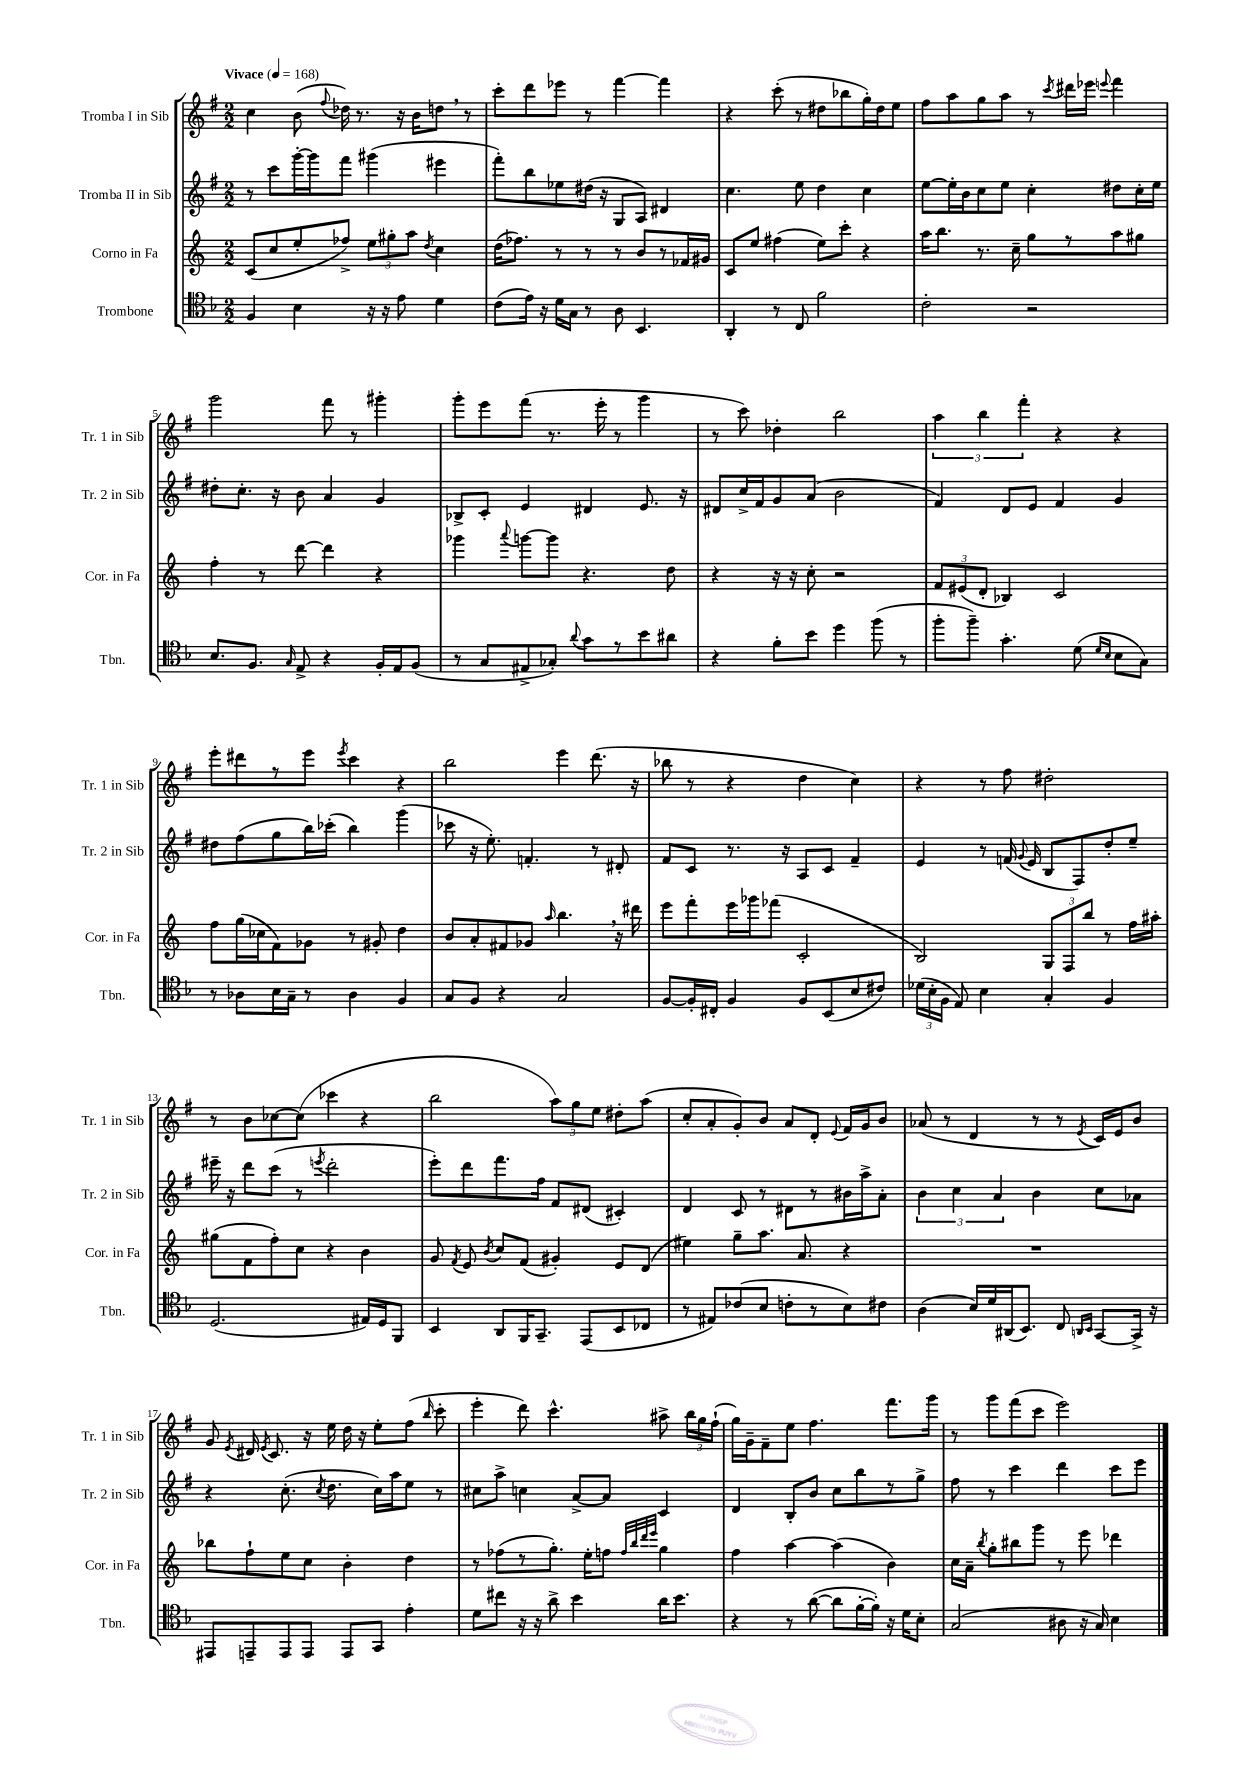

**kern	**kern	**kern	**kern
*part4	*part3	*part2	*part1
*staff4	*staff3	*staff2	*staff1
*I"Trombone	*I"Corno in Fa	*I"Tromba II in Sib	*I"Tromba I in Sib
*I'Tbn.	*I'Cor. in Fa	*I'Tr. 2 in Sib	*I'Tr. 1 in Sib
*clefC4	*clefG2	*clefG2	*clefG2
*k[b-]	*k[]	*k[f#]	*k[f#]
*M2/2	*M2/2	*M2/2	*M2/2
*MM168	*MM168	*MM168	*MM168
=1	=1	=1	=1
!	!	!	!LO:TX:a:B:t=Vivace
4F/	(8c/L	8r	4cc\
.	8cc/	8ccc\L	.
4B-\	8ee'/	[16ggg'\L	(8b\
.	.	16ggg\J]	.
.	.	.	8qqff#/
.	8ff-X^/J)	8fff#\J	16dd-X\)
.	.	.	8.r
16r	12ee\L	(4ggg#X\	.
16r	.	.	.
.	12gg#X'\	.	.
8e\	.	.	16r
.	12aa\J	.	.
.	.	.	16b\KL
.	8qdd/	.	.
4d\	4cc\	4eee#X\	8ddn,\J
.	.	.	8r
=2	=2	=2	=2
(8c\L	(16dd\KL	8fff#'\L)	8ccc'\L
.	8.ff-X\J)	.	.
16e\Jk)	.	8bb\	8ddd\
16r	.	.	.
16d\LL	8r	8ee-X\	8eee-X\J
16G\JJ	.	.	.
8r	8r	(16dd#X\Jk	8r
.	.	16r	.
8A\	8r	8G/L	[4fff#\
4.BB-/	8b/L	8A/J)	.
.	8r	4d#X/	4fff#\]
.	16f-X/L	.	.
.	16g#X/JJ	.	.
=3	=3	=3	=3
4AA'/	8c/L	4.cc\	4r
.	8ee/J	.	.
8r	(4ff#X\	.	(8ccc'\
8C/	.	8ee\	8r
2f\	8ee\L)	4dd\	8dd#X\L
.	8ccc'\J	.	8bb-X\
.	4r	4cc\	16gg'\L)
.	.	.	16dd#\J
.	.	.	8ee\J
=4	=4	=4	=4
2c'\	16aa\KL	[8ee\L	8ff#\L
.	8.bb\J	.	.
.	.	16ee'\L]	8aa\
.	.	16b\J	.
.	8.r	8cc\	8gg\
.	.	8ee\J	8aa\J
.	16cc~\	.	.
2r	8gg\L	4cc'\	8r
.	.	.	8qccc/
.	8r	.	16ddd#X\LL
.	.	.	16eee-X\JJ
.	.	.	8qqeeen/
.	8aa\	8dd#X\L	4fff#\
.	8gg#X\J	16cc'\L	.
.	.	16ee\JJ	.
!!LO:LB:g=z
=5	=5	=5	=5
8.B-/L	4ff'\	8dd#X'\L	2ggg\
.	.	8.cc'\J	.
8.F/J	.	.	.
.	8r	.	.
.	.	16r	.
16qqG/	.	.	.
8E^/	[8ddd\	8b\	.
4r	4ddd\]	4a/	8fff#\
.	.	.	8r
16F'/LL	4r	4g/	4ggg#X'\
16E/J	.	.	.
(8F/J	.	.	.
=6	=6	=6	=6
8r	4ggg-X\	8B-X^/L	8ggg'\L
8G/L	.	8c'/J	8eee\
.	8qqaaa/	.	.
8E#X^/	[8gggn\L	4e/	(8fff#\J
8G-X'/J)	8ggg\J]	.	8.r
8qqa/	.	.	.
8g\L	4.r	4d#X/	.
.	.	.	16eee'\
8r	.	.	8r
8b-\	.	8.e/	4ggg\
8a#X\J	8dd\	.	.
.	.	16r	.
=7	=7	=7	=7
4r	4r	8d#X/L	8r
.	.	16cc^/L	8ccc\)
.	.	16f#/J	.
8f'\L	16r	8g/	4dd-X'\
.	16r	.	.
8b-\J	8cc'\	(8a/J	.
4dd\	2r	2b\	2bb\
(8ff\	.	.	.
8r	.	.	.
=8	=8	=8	=8
8ff'\L	12f/L	4f#/)	6aa\
.	(12e#X/	.	.
8ff~\J)	.	.	.
.	12d'/J	.	6bb\
4.g'\	4B-X/)	8d/L	.
.	.	.	6fff#'\
.	.	8e/J	.
.	2c/	4f#/	4r
(8d\	.	.	.
16qqd/LL	.	.	.
16qqB-/JJ	.	.	.
8B-\L	.	4g/	4r
8G\J)	.	.	.
!!LO:LB:g=z
=9	=9	=9	=9
8r	8ff\L	8dd#X\L	8eee'\L
8A-X\L	(16gg\L	(8ff#\	8ddd#X\
.	16cc-X\J	.	.
16B-\L	8f\)	8gg\	8r
16G~\JJ	.	.	.
8r	8g-X\J	16bb\L)	8eee\J
.	.	(16ccc-X'\JJ	.
.	.	.	8qeee/
4A-\	8r	4bb\)	4ccc\
.	8g#X'/	.	.
4F/	4dd\	(4ggg\	4r
=10	=10	=10	=10
8G/L	8b/L	8ccc-X\	2bb\
8F/J	8a'/	16r	.
.	.	8.ee'\)	.
4r	8f#X/	.	.
.	8g-X/J	4.fn'/	.
.	16qqaa/	.	.
2G/	4.bb,\	.	4eee\
.	.	8r	(8.ddd\
.	16r	8d#X'/	.
.	16ddd#X\	.	16r
=11	=11	=11	=11
[8F/L	8eee\L	8f#/L	8bb-X\
16F'/L]	8fff'\	8c/J	8r
16C#X'/JJ	.	.	.
4F/	16eee\L	8.r	4r
.	16ggg-X\J	.	.
.	(8fff-X\J	.	.
.	.	16r	.
8F/L	2c'/	8A/L	4dd\
(8BB-/	.	8c/J	.
8B-/	.	4f#~/	4cc\)
8c#X/J)	.	.	.
=12	=12	=12	=12
(24d-X\LL	2B/)	4e/	4r
24B-'\	.	.	.
24F\JJ	.	.	.
8E/)	.	.	.
4B-\	.	8r	8r
.	.	(16fn/	8ff#\
.	.	8qqg/	.
.	.	16e/	.
4G'/	12G/L	8B/L	2dd#X'\
.	12F/	.	.
.	.	8F#/)	.
.	12bb/J	.	.
4F/	8r	8dd'/	.
.	16ff\LL	8ee~/J	.
.	16aa#X'\JJ	.	.
!!LO:LB:g=z
=13	=13	=13	=13
(2.D/	(8gg#X\L	16eee#X~\	8r
.	.	16r	.
.	8f\	8ddd\L	8b\L
.	8ff'\)	(8ccc\J	[8cc-X\
.	8cc\J	8r	(8cc-\J]
.	.	8qeeen/	.
.	4r	2ddd'\	4ccc-X\
16E#X/LL)	4b\	.	4r
16D/J	.	.	.
8FF/J	.	.	.
=14	=14	=14	=14
4BB-/	8g/	8eee'\L)	2bb\
.	8qf/	.	.
.	8e/	8ddd\	.
.	8qb/	.	.
8AA/L	8cc/L	8.fff#\	.
16FF/K	(8f/J	.	.
8.GG~/J	.	16ff#\Jk	.
.	4g#X'/)	8f#/L	12aa\L)
.	.	.	12gg\
(8EE/L	.	(8d#X/J	.
.	.	.	12ee\J
8BB-/	8e/L	4c#X'/)	8dd#X'\L
8C-X/J	(8d/J	.	(8aa\J
=15	=15	=15	=15
8r	4ee#X\)	4d/	8cc'/L
8E#X/L)	.	.	8a'/
(8c-X/	8gg~\L	8c/	8g'/)
8B-/J	8.aa\J	8r	8b/J
8cn'\L	.	8d#X\L	8a/L
.	8.a/	.	.
8r	.	8r	8d'/J
.	.	.	8qqe/
8B-\)	4r	16b#X\L	16f#/LL
.	.	16aa^\J	16g/J
8c#X\J	.	8a'\J	8b/J
=16	=16	=16	=16
(4A\	1r	6b\	(8a-X/
.	.	.	8r
.	.	6cc\	.
16B-/LL)	.	.	4d/
16d/	.	.	.
.	.	6a/	.
(16AA#X/J	.	.	.
8.BB-/J)	.	.	.
.	.	4b\	8r
8C/	.	.	8r
16qqAAn/LL	.	.	.
16qqBB-/JJ	.	.	8qe/
[8GG/L	.	8cc\L	16c/LL)
.	.	.	16e/J
16GG^/Jk]	.	8a-X\J	8b/J
16r	.	.	.
!!LO:LB:g=z
=17	=17	=17	=17
8EE#X/L	8bb-X\L	4r	8g/
.	.	.	8qe/
8EEn~/	8ff`\	.	16d#X/
.	.	.	8qe/
.	.	.	8.c/
8EE/	8ee\	(8.cc'\	.
8EE/J	8cc\J	.	16r
.	.	8qcc/	.
.	.	8.dd\	16ee\
8EE/L	4b'\	.	16dd\
.	.	.	16r
8GG/J	.	16cc\LL)	8ee'\L
.	.	16aa\J	.
4e'\	4dd\	8ee\J	(8ff#\J
.	.	.	16qqbb/
.	.	8r	8ccc'\
=18	=18	=18	=18
8d\L	8r	8cc#X\L	4eee'\
8cc#X\J	(8ff-X\L	8aa^\J	.
16r	8r	4ccn\	8ddd\)
16r	.	.	.
8a^\	8.gg'\J)	.	4.ccc^^\
4b-\	.	[8a^/L	.
.	16ee'\KL	.	.
.	8ffn\J	8a/J]	.
.	32qqff/LLL	.	.
.	32qqbb/	.	.
.	32qqddd/	.	.
.	32qqeee/JJJ	.	.
16a\KL	4gg\	4c/	8aa#X^\
8.b-\J	.	.	.
.	.	.	24bb\LL
.	.	.	24gg\
.	.	.	(24ff#`\JJ
=19	=19	=19	=19
4r	4ff\	4d/	16gg\LL)
.	.	.	16g~\J
.	.	.	8f#~\
8r	[4aa\	8B'/L	8ee\J
([8a\	.	8b/J	4.ff#\
8a\L]	(4aa\]	8cc\L	.
[16f'\L	.	8bb\	.
16f'\JJ])	.	.	.
16r	4b\)	8r	8.fff#\L
16d\KL	.	.	.
8B-'\J	.	8gg^\J	.
.	.	.	16ggg\Jk
=20	=20	=20	=20
(2G/	16cc\LL	8ff#\	8r
.	16a~\JJ	.	.
.	8qbb/	.	.
.	8gg'\L	8r	8ggg\L
.	8bb#X\	4ccc\	(8fff#\
.	8ggg\J	.	8ccc\J
8A#X\	8r	4ddd\	2eee\)
16r	8eee\	.	.
16G/)	.	.	.
4B-\	4ddd-X\	8ccc\L	.
.	.	8eee\J	.
==	==	==	==
*-	*-	*-	*-
